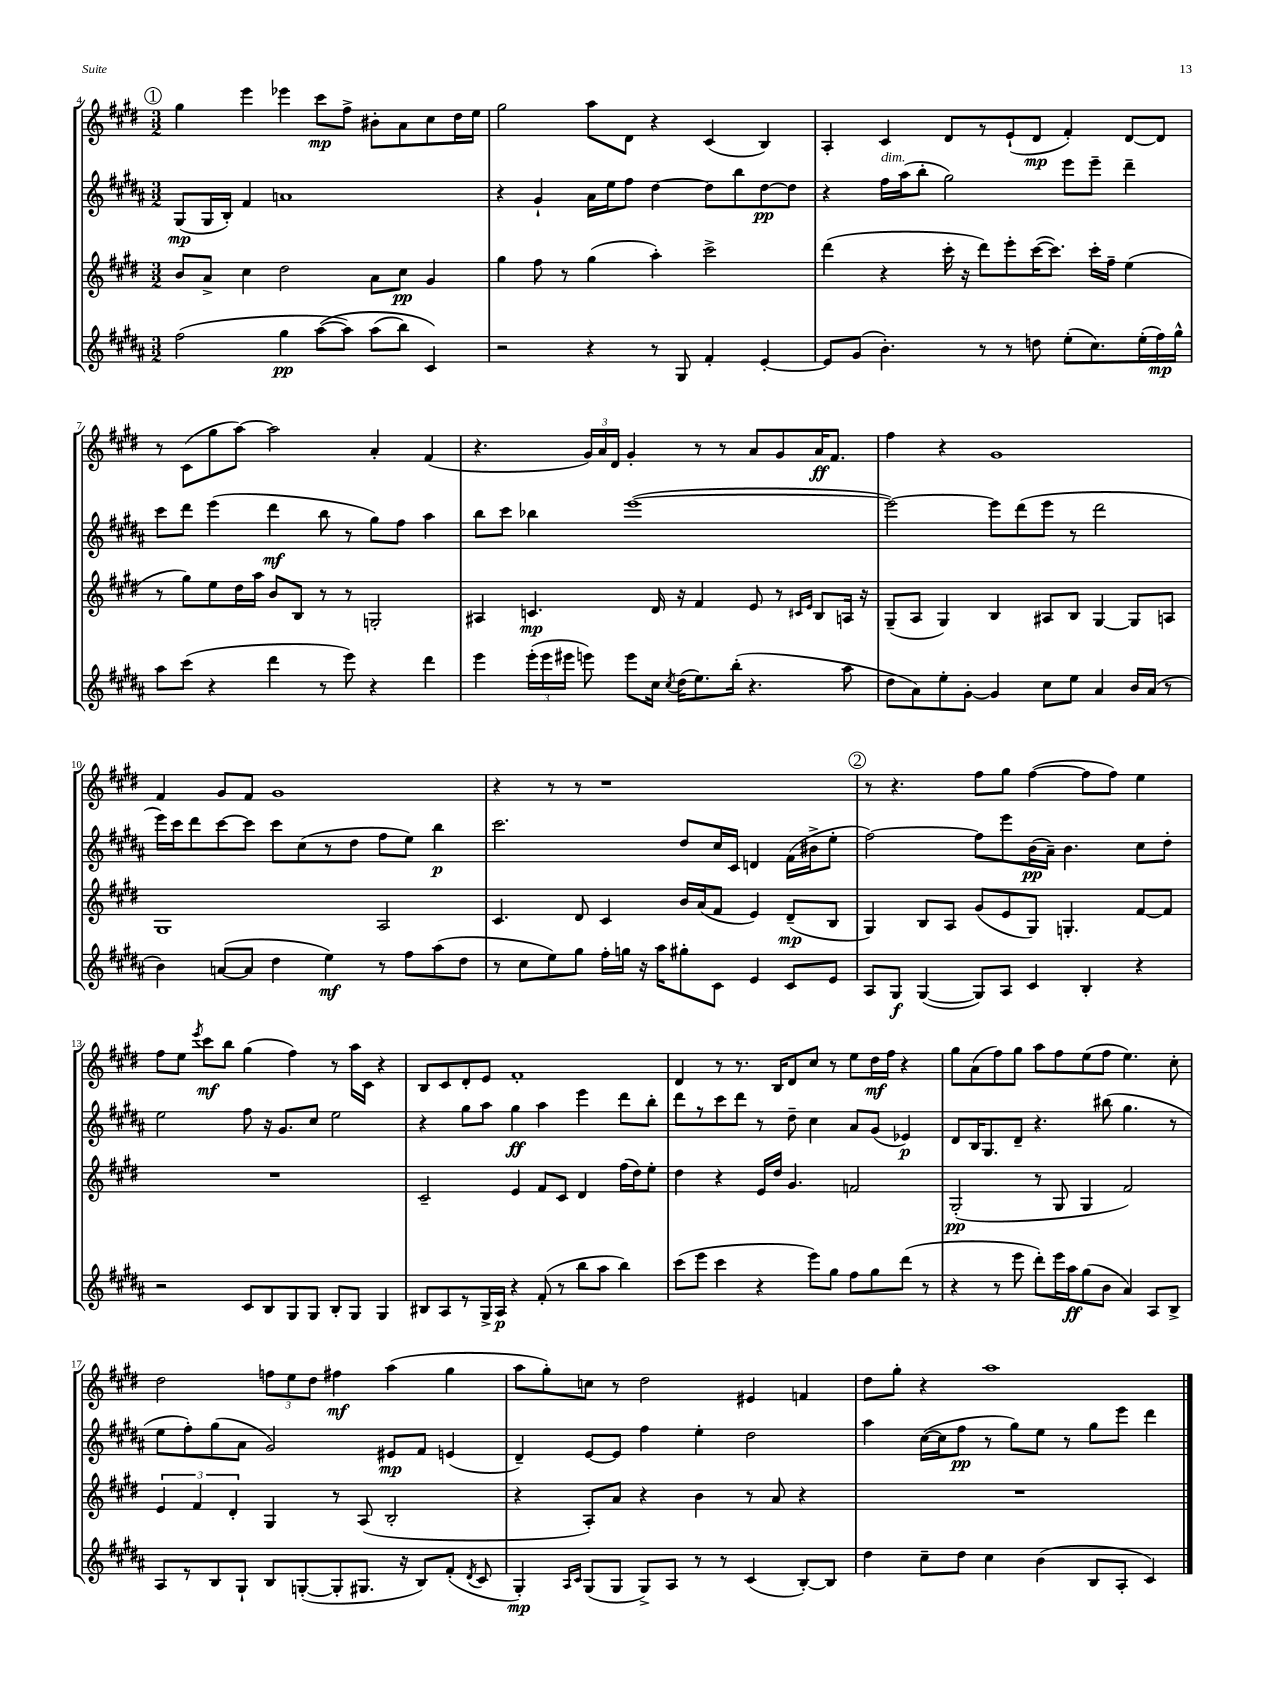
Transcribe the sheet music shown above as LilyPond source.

<<
\new StaffGroup <<
\new Staff = "s0" {
    \clef treble \key e \major \numericTimeSignature \time 3/2
    \autoBeamOff \mark \markup { \circle "1" } gis''4 e'''4 ees'''4 cis'''8[\mp fis''8]-> bis'8[-. a'8 cis''8 dis''16 e''16] |
    gis''2 a''8[ dis'8] r4 cis'4( b4) |
    a4-. cis'4 dis'8[ r8 e'8-!( dis'8]\mp fis'4-.) dis'8[~ dis'8] |
    r8 cis'8[( gis''8 a''8]~) a''2 a'4-. fis'4( |
    r4. \tuplet 3/2 { gis'16[) a'16 dis'16] } gis'4-. r8 r8 a'8[ gis'8 a'16\ff fis'8.] |
    fis''4 r4 gis'1 |
    fis'4 gis'8[ fis'8] gis'1 |
    r4 r8 r8 r1 |
    \mark \markup { \circle "2" } r8 r4. fis''8[ gis''8] fis''4~( fis''8[ fis''8]) e''4 |
    fis''8[ e''8] \acciaccatura { e'''8 } cis'''8[\mf b''8] gis''4( fis''4) r8 a''16[ cis'16] r4 |
    b8[ cis'8 dis'8-. e'8] fis'1-. |
    dis'4 r8 r8. b16[ dis'8 cis''8] r8 e''8[ dis''16\mf fis''16] r4 |
    gis''8[ a'8( fis''8) gis''8] a''8[ fis''8 e''8( fis''8] e''4.) cis''8-. |
    dis''2 \tuplet 3/2 { f''8[ e''8 dis''8] } fis''4\mf a''4( gis''4 |
    a''8[ gis''8-.) c''8] r8 dis''2 eis'4 f'4 |
    dis''8[ gis''8]-. r4 a''1 \bar "|." |
}
\new Staff = "s1" {
    \clef treble \key b \major \numericTimeSignature \time 3/2
    \autoBeamOff \mark \markup { \circle "1" } gis8[\mp( gis16 b16]-.) fis'4 a'1 |
    r4 gis'4-! ais'16[ e''16 fis''8] dis''4~ dis''8[ b''8 dis''8~\pp dis''8] |
    r4 fis''16[^\markup { \italic "dim." } ais''16( b''8]-. gis''2) e'''8[ e'''8]-- dis'''4-- |
    cis'''8[ dis'''8] e'''4( dis'''4\mf b''8 r8 gis''8[) fis''8] ais''4 |
    b''8[ cis'''8] bes''4 e'''1~( |
    e'''2~) e'''8[ dis'''8( e'''8] r8 dis'''2 |
    e'''16[) cis'''16 dis'''8 cis'''8~ cis'''8] cis'''8[ cis''8( r8 dis''8] fis''8[ e''8]) b''4\p |
    cis'''2. dis''8[ cis''16 cis'16] d'4 fis'16[( bis'16-> e''8]-. |
    \mark \markup { \circle "2" } fis''2~) fis''8[ e'''8 b'16\pp( ais'16]--) b'4. cis''8[ dis''8]-. |
    e''2 fis''8 r16 gis'8.[ cis''8] e''2 |
    r4 gis''8[ ais''8] gis''4\ff ais''4 e'''4 dis'''8[ b''8]-. |
    dis'''8[ r8 cis'''8 dis'''8] r8 dis''8-- cis''4 ais'8[ gis'8]( ees'4\p) |
    dis'8[ b16 gis8. dis'8]-- r4. bis''8( gis''4. r8 |
    e''8[ fis''8-.) gis''8( ais'8] gis'2) eis'8[\mp fis'8] e'4( |
    dis'4--) e'8[~ e'8] fis''4 e''4-. dis''2 |
    ais''4 cis''16[~( cis''16 fis''8]\pp r8 gis''8[) e''8] r8 gis''8[ e'''8] dis'''4 \bar "|." |
}
\new Staff = "s2" {
    \clef treble \key e \major \numericTimeSignature \time 3/2
    \autoBeamOff \mark \markup { \circle "1" } b'8[ a'8]-> cis''4 dis''2 a'8[ cis''8]\pp gis'4 |
    gis''4 fis''8 r8 gis''4( a''4-.) cis'''2-> |
    dis'''4( r4 cis'''16-. r16 dis'''8[) e'''8-. cis'''16~( cis'''8.]) cis'''16[-. fis''16]-- e''4( |
    r8 gis''8[) e''8 dis''16 a''16] b'8[ b8] r8 r8 g2-. |
    ais4 c'4.\mp dis'16 r16 fis'4 e'8 r8 \grace { cis'16[ e'16] } b8[ a16] r16 |
    gis8[--( a8] gis4) b4 ais8[ b8] gis4~ gis8[ a8] |
    gis1 a2 |
    cis'4. dis'8 cis'4 b'16[ a'16( fis'8] e'4) dis'8[--\mp( b8] |
    \mark \markup { \circle "2" } gis4) b8[ a8] gis'8[( e'8 gis8]) g4.-. fis'8[~ fis'8] |
    R1. |
    cis'2-- e'4 fis'8[ cis'8] dis'4 fis''16[( dis''16) e''8]-. |
    dis''4 r4 e'16[ dis''16] gis'4. f'2 |
    gis2-.\pp( r8 gis8 gis4 fis'2) |
    \tuplet 3/2 { e'4 fis'4 dis'4-. } gis4 r8 a8( b2-. |
    r4 a8[-.) a'8] r4 b'4 r8 a'8 r4 |
    R1. \bar "|." |
}
\new Staff = "s3" {
    \clef treble \key b \major \numericTimeSignature \time 3/2
    \autoBeamOff \mark \markup { \circle "1" } fis''2( gis''4\pp ais''8[~\( ais''8]) ais''8[( b''8]) cis'4\) |
    r2 r4 r8 gis8 fis'4-. e'4~-. |
    e'8[ gis'8]( b'4.-.) r8 r8 d''8 e''8[-.( cis''8.) e''16-.( fis''16\mp) gis''16]-^ |
    ais''8[ cis'''8]( r4 dis'''4 r8 e'''8) r4 dis'''4 |
    e'''4 \tuplet 3/2 { e'''16[-.( e'''16 eis'''16] } e'''8) e'''8[ cis''16] \acciaccatura { cis''8 } dis''16[( e''8.) b''16]-.( r4. ais''8 |
    dis''8[ ais'8) e''8-. gis'8]~-. gis'4 cis''8[ e''8] ais'4 b'16[ ais'16]( r8 |
    b'4) a'8[~( a'8] dis''4 e''4\mf) r8 fis''8[ ais''8( dis''8] |
    r8 cis''8[ e''8) gis''8] fis''16[-. g''16] r16 ais''16[ gis''8-. cis'8] e'4 cis'8[ e'8] |
    \mark \markup { \circle "2" } ais8[ gis8]\f gis4~( gis8[) ais8] cis'4 b4-. r4 |
    r2 cis'8[ b8 gis8 gis8] b8[-. gis8] gis4 |
    bis8[ ais8 r8 gis16-> ais16]\p r4 fis'8-.( r8 b''8[ ais''8] b''4) |
    cis'''8[( e'''8] cis'''4 r4 e'''8[) gis''8] fis''8[ gis''8 dis'''8]( r8 |
    r4 r8 e'''8 dis'''8[-.) e'''16 ais''16\ff gis''8( b'8] ais'4) ais8[ b8]-> |
    ais8[ r8 b8 gis8]-! b8[ g8~-.( g8-. gis8.] r16 b8[) fis'8]-.( \acciaccatura { dis'8 } cis'8 |
    gis4-.\mp) \grace { ais16[ cis'16] } gis8[( gis8] gis8[->) ais8] r8 r8 cis'4( b8[~-.) b8] |
    dis''4 cis''8[-- dis''8] cis''4 b'4( b8[ ais8]-. cis'4) \bar "|." |
}
>>
>>
\layout { \context { \Score currentBarNumber = #4 } }
